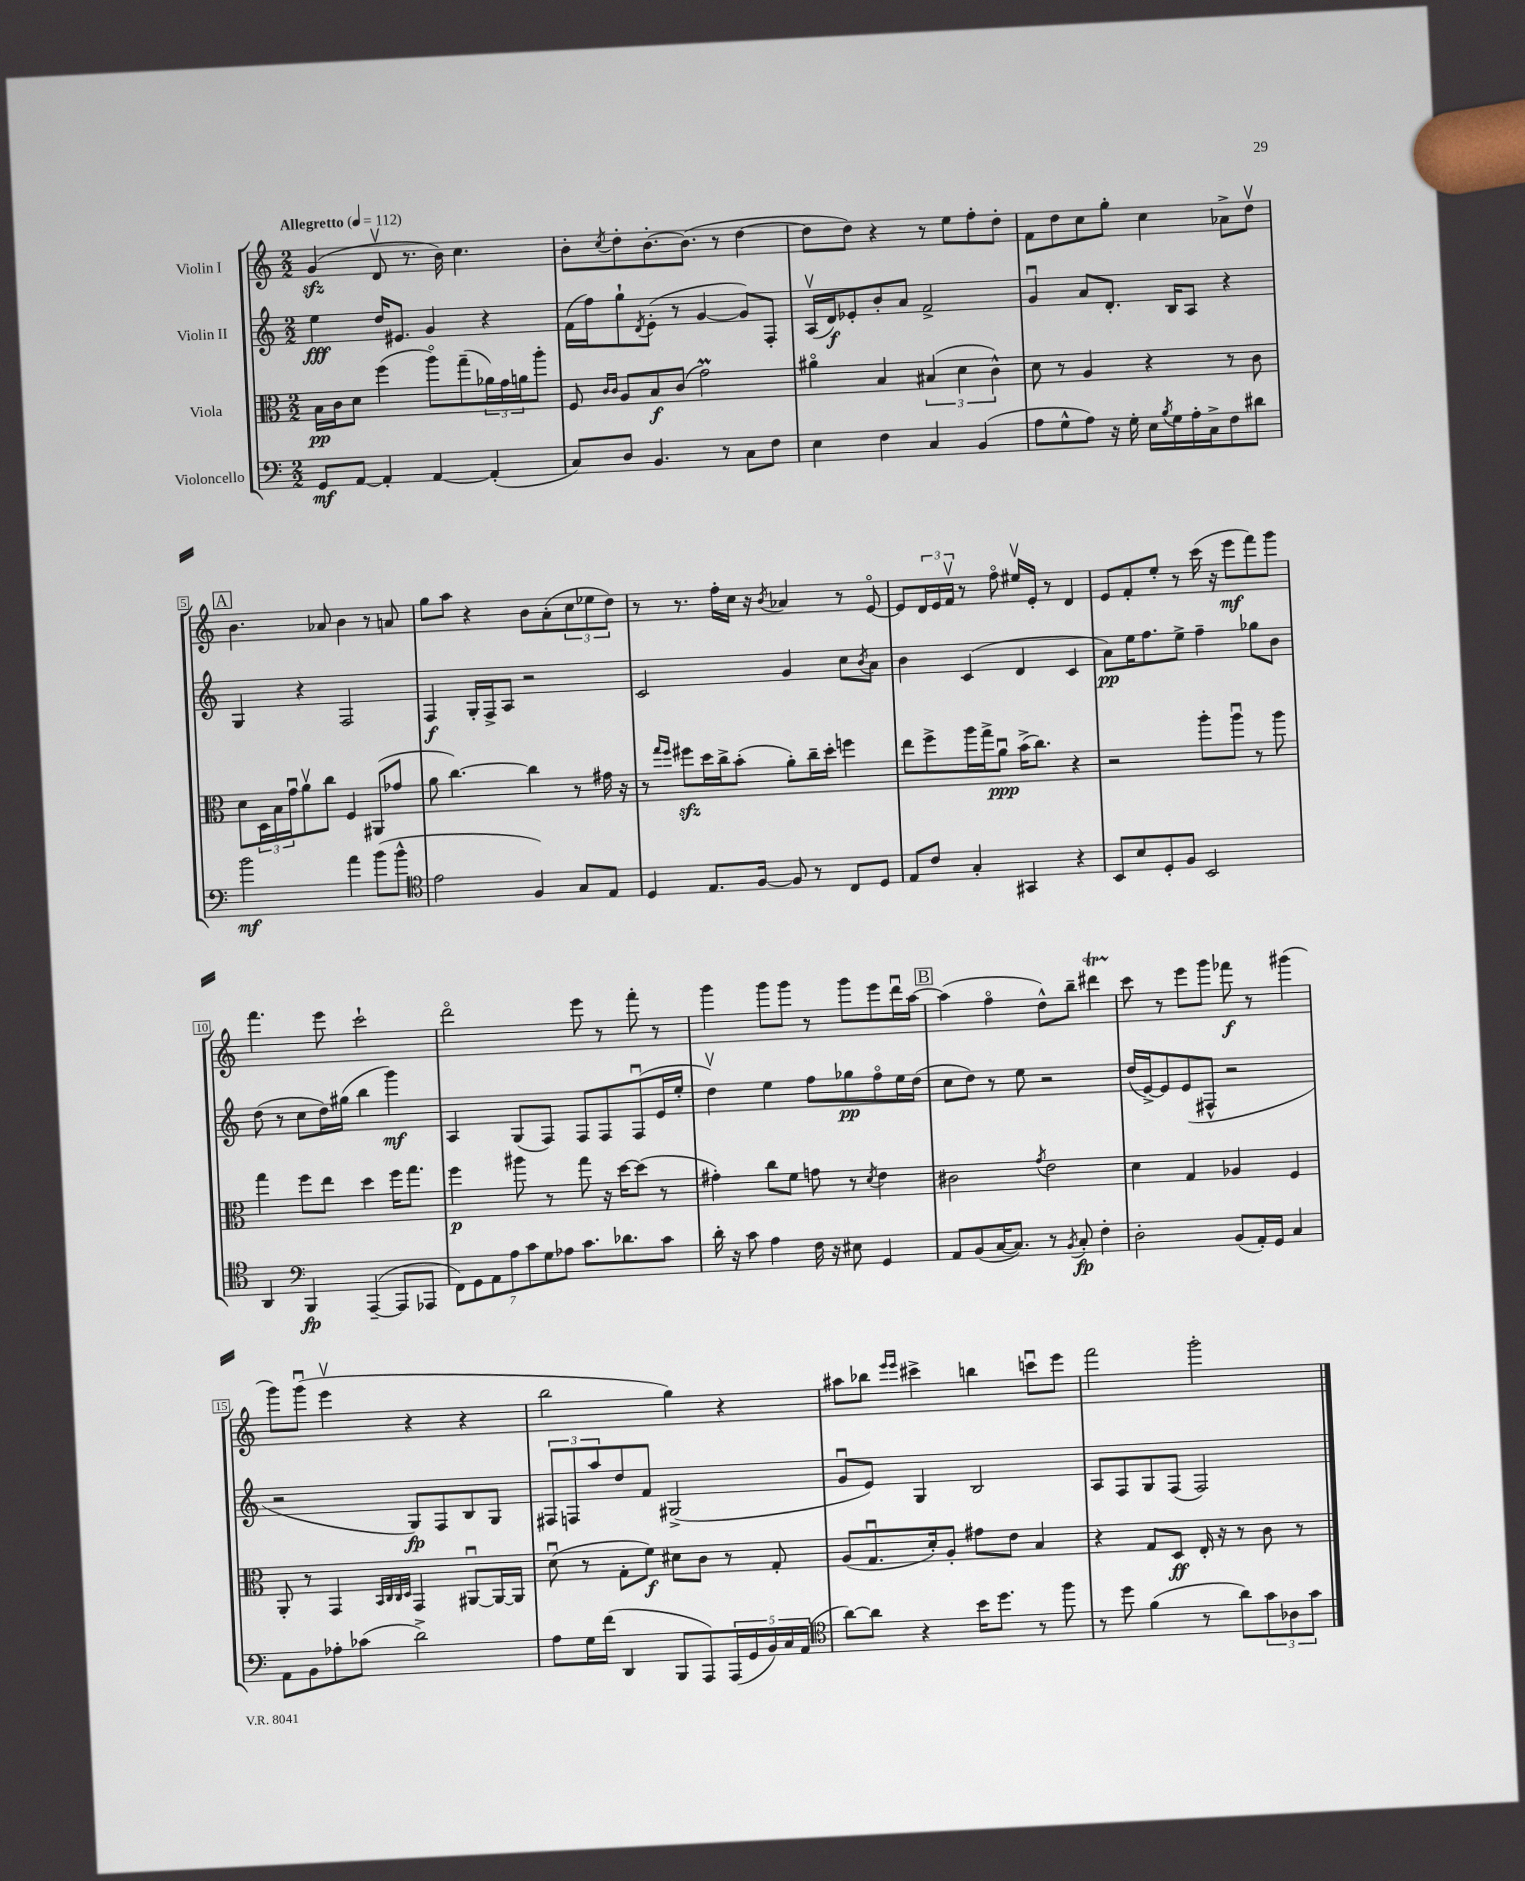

**kern	**dynam	**kern	**dynam	**kern	**dynam	**kern	**dynam
*part4	*part4	*part3	*part3	*part2	*part2	*part1	*part1
*staff4	*staff4	*staff3	*staff3	*staff2	*staff2	*staff1	*staff1
*I"Violoncello	*	*I"Viola	*	*I"Violin II	*	*I"Violin I	*
*clefF4	*	*clefC3	*	*clefG2	*	*clefG2	*
*k[]	*	*k[]	*	*k[]	*	*k[]	*
*M2/2	*	*M2/2	*	*M2/2	*	*M2/2	*
*MM112	*	*MM112	*	*MM112	*	*MM112	*
=1	=1	=1	=1	=1	=1	=1	=1
!	!	!	!	!	!	!LO:TX:a:B:t=Allegretto	!
8GG/L	mf	16B\LL	pp	4ee\	fff	(4gzz/	.
.	.	16c\J	.	.	.	.	.
[8AA/J	.	8d\J	.	.	.	.	.
4AA'/]	.	(4ff\	.	16dd/KL	.	8dv/	.
.	.	.	.	8.e#X/J	.	.	.
.	.	.	.	.	.	8.r	.
[4AA/	.	8aa\L)	.	4g/	.	.	.
.	.	.	.	.	.	16b\)	.
.	.	(8gg~\	.	.	.	4.cc\	.
(4AA'/]	.	24a-X\L)	.	4r	.	.	.
.	.	24g\	.	.	.	.	.
.	.	24an\J	.	.	.	.	.
.	.	8aa'\J	.	.	.	.	.
=2	=2	=2	=2	=2	=2	=2	=2
8C/L)	.	8F/	.	(16f\LL	.	8b'\L	.
.	.	.	.	16ff\J)	.	.	.
.	.	16qqc/LL	.	.	.	.	.
.	.	16qqc/JJ	.	.	.	8qcc/	.
8D/J	.	8A/L	.	8gg`\	.	8dd'\	.
.	.	.	.	8qd/	.	.	.
4.BB/	.	8B/	f	(8e'\J	.	[8.b'\	.
.	.	(8c/J	.	8r	.	.	.
.	.	.	.	.	.	(8.b\J]	.
.	.	2gM\)	.	[4g/	.	.	.
8r	.	.	.	.	.	8r	.
8C\L	.	.	.	8g/L])	.	[4dd\	.
8F\J	.	.	.	8F'/J	.	.	.
=3	=3	=3	=3	=3	=3	=3	=3
4E\	.	4a#X\	.	(16Av/LL	.	8dd\L]	.
.	.	.	.	16d/J)	f	.	.
.	.	.	.	8e-X'/	.	8dd\J)	.
4F\	.	4B/	.	8b'/	.	4r	.
.	.	.	.	8a/J	.	.	.
4C/	.	(6B#X/	.	2f^/	.	8r	.
.	.	.	.	.	.	8ee\L	.
.	.	6d\	.	.	.	.	.
(4BB/	.	.	.	.	.	8ff'\	.
.	.	6c^^\)	.	.	.	.	.
.	.	.	.	.	.	8dd'\J	.
=4	=4	=4	=4	=4	=4	=4	=4
8A\L	.	8d\	.	4gu/	.	8f\L	.
8G^^\	.	8r	.	.	.	8dd\	.
8A\J)	.	4A/	.	8a/L	.	8cc\	.
16r	.	.	.	8.d'/J	.	8gg'\J	.
16G'\	.	.	.	.	.	.	.
16E\LL	.	4r	.	.	.	4cc\	.
8qB/	.	.	.	.	.	.	.
16G\	.	.	.	16B/KL	.	.	.
16A'\	.	.	.	8A/J	.	.	.
16C^\J	.	.	.	.	.	.	.
8F\	.	8r	.	4r	.	8a-X^\L	.
8d#X\J	.	8c\	.	.	.	8ddv\J	.
!!LO:LB:g=z
!!LO:REH:place=s1:t=A
=5	=5	=5	=5	=5	=5	=5	=5
2b\	mf	8d\L	.	4G/	.	4.b\	.
.	.	24D\L	.	.	.	.	.
.	.	24B\	.	.	.	.	.
.	.	24gu\J	.	.	.	.	.
.	.	8av\	.	4r	.	.	.
.	.	8cc\J	.	.	.	8a-X/	.
4a\	.	4F/	.	2F/	.	4b\	.
(8b\L	.	(8AA#X/L	.	.	.	8r	.
8b^^\J	.	8g-X/J	.	.	.	8an/	.
=6	=6	=6	=6	=6	=6	=6	=6
*clefC4	*	*	*	*	*	*	*
2e\	.	8a\	.	4F/	f	8gg\L	.
.	.	[4.cc\)	.	.	.	8aa\J	.
.	.	.	.	16G'/LL	.	4r	.
.	.	.	.	16F^/J	.	.	.
.	.	.	.	8A/J	.	.	.
4F/)	.	4cc\]	.	2r	.	8b\L	.
.	.	.	.	.	.	(8a'\	.
8G/L	.	8r	.	.	.	12cc\	.
.	.	.	.	.	.	12ee-X\	.
8E/J	.	16g#X\	.	.	.	.	.
.	.	.	.	.	.	12dd\J)	.
.	.	16r	.	.	.	.	.
=7	=7	=7	=7	=7	=7	=7	=7
4D/	.	8r	.	2c/	.	8r	.
.	.	16qqgg/LL	.	.	.	.	.
.	.	16qqff/JJ	.	.	.	.	.
.	.	8ff#Xzz\L	.	.	.	8.r	.
8.E/L	.	16dd\L	.	.	.	.	.
.	.	16cc^\J	.	.	.	16ff'\LL	.
.	.	(8b'\J	.	.	.	16cc\JJ	.
[16F/Jk	.	.	.	.	.	16r	.
.	.	.	.	.	.	8qb/	.
8F/]	.	8a'\L)	.	4g/	.	4a-X/	.
8r	.	16cc~\L	.	.	.	.	.
.	.	16dd'\JJ	.	.	.	.	.
8C/L	.	4ffn\	.	8cc\L	.	8r	.
.	.	.	.	8qb/	.	.	.
8D/J	.	.	.	8a\J	.	[8e/	.
=8	=8	=8	=8	=8	=8	=8	=8
8E/L	.	8ee\L	.	4b\	.	8e/L]	.
8c/J	.	8ff^\	.	.	.	24d/L	.
.	.	.	.	.	.	24e/	.
.	.	.	.	.	.	24fv/JJ	.
4G'/	.	16aa\L	.	(4c/	.	8r	.
.	.	16gg^\J	.	.	.	.	.
.	.	8au\J	ppp	.	.	8ff\	.
4GG#X/	.	(16b^\KL	.	4d/	.	16ee#Xv/LL	.
.	.	8.cc\J)	.	.	.	16e'/JJ	.
.	.	.	.	.	.	8r	.
4r	.	4r	.	4c/	.	4d/	.
=9	=9	=9	=9	=9	=9	=9	=9
8BB/L	.	2r	.	8a\L)	pp	8e/L	.
8B/	.	.	.	16ee\K	.	8f'/	.
.	.	.	.	8.ff\	.	.	.
8D'/	.	.	.	.	.	8ee'/J	.
8F/J	.	.	.	8ee^\J	.	8r	.
2BB/	.	8aa'\L	.	4ff~\	.	(16ccc\	.
.	.	.	.	.	.	16r	.
.	.	8aau\J	.	.	.	8eee\L	mf
.	.	8r	.	8gg-X\L	.	8fff\)	.
.	.	8aa\	.	8b\J	.	8ggg\J	.
!!LO:LB:g=z
=10	=10	=10	=10	=10	=10	=10	=10
4AA/	.	4gg\	.	(8dd\	.	4.fff\	.
.	.	.	.	8r	.	.	.
*clefF4	*	*	*	*	*	*	*
4BBB/	fp	8ff\L	.	8cc\L	.	.	.
.	.	8ee\J	.	16dd\L)	.	8eee\	.
.	.	.	.	(16gg#X\JJ	.	.	.
([4AAA~/	.	4dd\	.	4bb\	.	2ccc`\	.
8AAA/L]	.	16ff\KL	.	4ggg\)	mf	.	.
.	.	8.gg\J	.	.	.	.	.
8AAA-X/J	.	.	.	.	.	.	.
=11	=11	=11	=11	=11	=11	=11	=11
14FF\L)	.	4ff\	p	4A/	.	2ddd\	.
14GG\	.	.	.	.	.	.	.
14AA\	.	.	.	.	.	.	.
14A\	.	.	.	.	.	.	.
.	.	8aa#X\	.	(8G/L	.	.	.
14c\	.	.	.	.	.	.	.
14G\	.	.	.	.	.	.	.
.	.	8r	.	8F/J)	.	.	.
14A-X\J	.	.	.	.	.	.	.
8.c\L	.	8gg\	.	8F/L	.	8eee\	.
.	.	16r	.	8F/	.	8r	.
8.d-X\	.	[16dd\KL	.	.	.	.	.
.	.	(8dd\J]	.	(8Fu/	.	8fff'\	.
8c\J	.	8r	.	16e/L	.	8r	.
.	.	.	.	16ee'/JJ	.	.	.
=12	=12	=12	=12	=12	=12	=12	=12
16d'\	.	4g#X'\)	.	4ddv\)	.	4ggg\	.
16r	.	.	.	.	.	.	.
8c\	.	.	.	.	.	.	.
4A\	.	8cc\L	.	4ee\	.	8ggg\L	.
.	.	8f\J	.	.	.	8ggg\J	.
16F\	.	8gn\	.	8ff\L	.	8r	.
16r	.	.	.	.	.	.	.
8E#X\	.	8r	.	8gg-X\	pp	8ggg\L	.
.	.	8qd/	.	.	.	.	.
4GG/	.	4e\	.	8ff\	.	8eee\	.
.	.	.	.	16ee\L	.	16dddu\L	.
.	.	.	.	(16dd\JJ	.	[16aa\JJ	.
!!LO:REH:place=s1:t=B
=13	=13	=13	=13	=13	=13	=13	=13
8AA/L	.	2c#X\	.	8cc\L	.	(4aa\]	.
(8BB/	.	.	.	8dd\J)	.	.	.
[16C/K	.	.	.	8r	.	4ff\	.
8.C/J])	.	.	.	.	.	.	.
.	.	.	.	8ee\	.	.	.
.	.	8qg/	.	.	.	.	.
8r	.	2e\	.	2r	.	8dd^^\L)	.
8qBB/	.	.	.	.	.	.	.
8C'/	fp	.	.	.	.	8bb~\J	.
4F'\	.	.	.	.	.	4ddd#Xt\	.
=14	=14	=14	=14	=14	=14	=14	=14
2D'\	.	4d\	.	(16dd/LL	.	8ccc\	.
.	.	.	.	[16e^/J)	.	.	.
.	.	.	.	8e/]	.	8r	.
.	.	4G/	.	(8e/	.	8eee\L	.
.	.	.	.	8F#X^^/J	.	8ggg\J	.
(8BB/L	.	4A-X/	.	2r	.	8fff-X\	f
16AA'/L)	.	.	.	.	.	8r	.
16GG/JJ	.	.	.	.	.	.	.
4C/	.	4F/	.	.	.	(4ggg#X\	.
!!LO:LB:g=z
=15	=15	=15	=15	=15	=15	=15	=15
8AA\L	.	8AA'/	.	2r	.	8ggg\L)	.
8BB\	.	8r	.	.	.	(8gggu\J	.
8A-X'\	.	4GG/	.	.	.	4eeev\	.
(8c-X\J	.	.	.	.	.	.	.
.	.	32qqBB/LLL	.	.	.	.	.
.	.	32qqC/	.	.	.	.	.
.	.	32qqC/	.	.	.	.	.
.	.	32qqD/JJJ	.	.	.	.	.
2d^\)	.	4GG/	.	8G/L)	fp	4r	.
.	.	.	.	8F/	.	.	.
.	.	[8AA#Xu/L	.	8B/	.	4r	.
.	.	16AA#/L_	.	8G/J	.	.	.
.	.	16AA#/JJ]	.	.	.	.	.
=16	=16	=16	=16	=16	=16	=16	=16
8A\L	.	(8du\	.	12F#X/L	.	2bb\	.
.	.	.	.	12Fn/	.	.	.
16G\L	.	8r	.	.	.	.	.
.	.	.	.	12aa/	.	.	.
(16f\JJ	.	.	.	.	.	.	.
4DD/	.	8G'\L	.	8dd/	.	.	.
.	.	8f\J)	f	8f/J	.	.	.
8BBB/L	.	8d#X\L	.	(2G#X^/	.	4gg\)	.
8AAA/)	.	8c\J	.	.	.	.	.
(20AAA/L	.	8r	.	.	.	4r	.
20GG/	.	.	.	.	.	.	.
20BB/)	.	.	.	.	.	.	.
.	.	8G'/	.	.	.	.	.
20C/	.	.	.	.	.	.	.
(20AA/JJ	.	.	.	.	.	.	.
=17	=17	=17	=17	=17	=17	=17	=17
*clefC4	*	*	*	*	*	*	*
[8a\L)	.	(8A/L	.	8gu/L	.	8aa#X\L	.
8a\J]	.	8.Gu/	.	8e/J)	.	8bb-X\J	.
.	.	.	.	.	.	16qqeee/LL	.
.	.	.	.	.	.	16qqeee/JJ	.
4r	.	.	.	4G/	.	4ccc#X^\	.
.	.	16d'/k)	.	.	.	.	.
.	.	8A'/J	.	.	.	.	.
16b\KL	.	8g#X\L	.	2B/	.	4bbn\	.
8.dd\J	.	.	.	.	.	.	.
.	.	8e\J	.	.	.	.	.
8r	.	4B/	.	.	.	8cccnu\L	.
8ff\	.	.	.	.	.	8eee\J	.
=18	=18	=18	=18	=18	=18	=18	=18
8r	.	4r	.	8A/L	.	2fff\	.
8dd\	.	.	.	8F/	.	.	.
(4f\	.	8G/L	.	8G/	.	.	.
.	.	8D/J	ff	(8F/J	.	.	.
8r	.	16E'/	.	2F/)	.	2ggg'\	.
.	.	16r	.	.	.	.	.
8a\L)	.	8r	.	.	.	.	.
12g\	.	8c\	.	.	.	.	.
12A-X\	.	.	.	.	.	.	.
.	.	8r	.	.	.	.	.
12g\J	.	.	.	.	.	.	.
==	==	==	==	==	==	==	==
*-	*-	*-	*-	*-	*-	*-	*-
